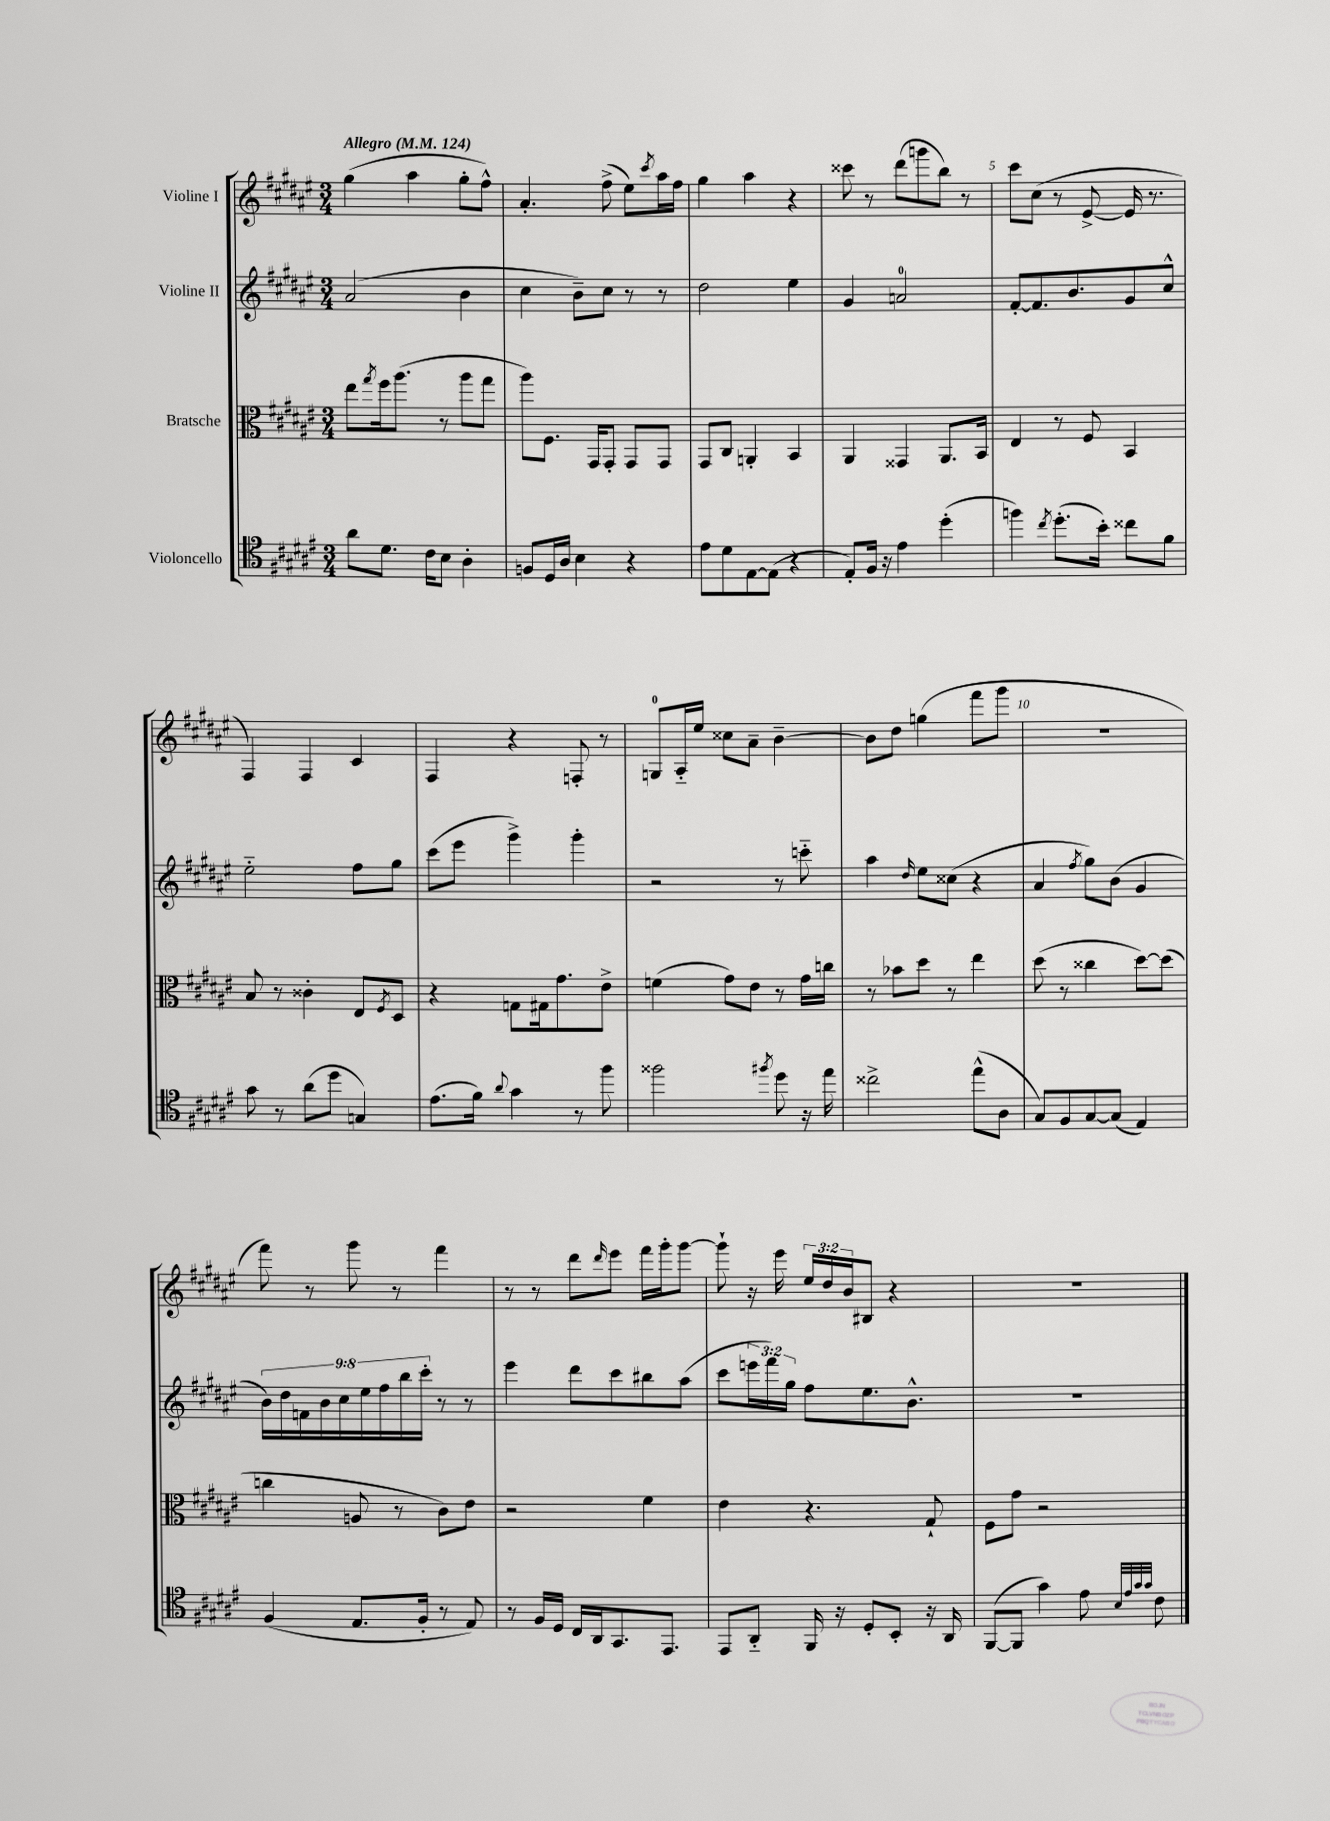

**kern	**kern	**kern	**kern
*staff4	*staff3	*staff2	*staff1
*clefC4	*clefC3	*clefG2	*clefG2
*k[f#c#g#d#a#e#]	*k[f#c#g#d#a#e#]	*k[f#c#g#d#a#e#]	*k[f#c#g#d#a#e#]
*M3/4	*M3/4	*M3/4	*M3/4
*MM124	*MM124	*MM124	*MM124
8a#	8ee#	(2a#	(4gg#
.	8qgg#	.	.
8.d#	16ff#	.	.
.	(8.aa#	.	.
.	.	.	4aa#
16c#	.	.	.
8B	8r	.	.
4A#'	8aa#	4b	8gg#'
.	8gg#	.	8ff#^^)
=	=	=	=
8F	8aa#)	4cc#	4.a#'
16D#	8.F#	.	.
16A#	.	.	.
4B	.	8b~)	.
.	16GG#	.	.
.	8GG#'	8cc#	(8ff#^
4r	8GG#	8r	8ee#)
.	.	.	8qccc#
.	8GG#	8r	16aa#
.	.	.	16ff#
=	=	=	=
8e#	8GG#	2dd#	4gg#
8d#	8C#	.	.
[8E#	4AA'	.	4aa#
(8E#]	.	.	.
4r	4BB	4ee#	4r
=	=	=	=
8E#')	4AA#	4g#	8ccc##
16F#	.	.	8r
16r	.	.	.
4e#	4GG##	2a	(8ddd#
.	.	.	8ggg
(4dd#'	8.AA#	.	8bb)
.	.	.	8r
.	16BB	.	.
=	=	=	=
4ff)	4E#	[8f#'	8ccc#
.	.	8.f#]	(8cc#
8qcc#	.	.	.
(8.dd#'	8r	.	8r
.	.	8.b	.
.	8F#	.	[8e#^
16b')	.	.	.
8cc##	4BB	8g#	16e#]
.	.	.	8.r
8f#	.	8cc#^^	.
=	=	=	=
8g#	8B	2ee#'~	4F#)
8r	8r	.	.
(8a#	4c##'	.	4F#
8dd#	.	.	.
4G)	8E#	8ff#	4c#
.	8qF#	.	.
.	8D#	8gg#	.
=	=	=	=
(8.e#	4r	(8ccc#	4F#
.	.	8eee#	.
16f#)	.	.	.
8qqa#	.	.	.
4g#	8G	4ggg#^)	4r
.	16G#	.	.
.	8.g#	.	.
8r	.	4ggg#'	8F'
8ff#	8e#^	.	8r
=	=	=	=
2ff##	(4f	2r	8G
.	.	.	16A#'~
.	.	.	16ee#
.	8g#)	.	8cc##
.	8e#	.	8a#~
8qff#	.	.	.
8dd#	8r	8r	[4b~
16r	16g#	8ccc'~	.
16ee#	16cc	.	.
=	=	=	=
2cc##^	8r	4aa#	8b]
.	8b-	.	8dd#
.	.	16qqdd#	.
.	8dd#	8ee#	(4gg
.	8r	(8cc##	.
(8ee#^^	4ee#	4r	8fff#
8A#	.	.	8ggg#
=	=	=	=
8G#)	(8dd#	4a#	2.r
8F#	8r	.	.
.	.	8qff#	.
[8G#	4cc##	8gg#)	.
(8G#]	.	(8b	.
4E#)	[8dd#)	4g#	.
.	(8dd#]	.	.
=	=	=	=
(4F#	4cc	18b)	8fff#)
.	.	18dd#	.
.	.	18f	.
.	.	.	8r
.	.	18b	.
.	.	18cc#	.
8.E#	8A	.	8ggg#
.	.	18ee#	.
.	.	18ff#	.
.	8r	.	8r
.	.	18bb	.
16F#'	.	.	.
.	.	18ccc#'	.
8r	8c#)	8r	4fff#
8E#)	8e#	8r	.
=	=	=	=
8r	2r	4eee#	8r
16F#	.	.	8r
16D#	.	.	.
16C#	.	8ddd#	8ddd#
16AA#	.	.	.
.	.	.	16qqddd#
8.GG#	.	8ccc#	8eee#
.	4f#	8bb#	16fff#
8.EE#	.	.	16ggg#'
.	.	(8aa#	[8ggg#
=	=	=	=
8EE#	4e#	8ccc#	8ggg#`]
8AA#'~	.	24eee	16r
.	.	24fff#)	.
.	.	.	16eee#
.	.	24gg#	.
16FF#	4.r	8ff#	24ee#
.	.	.	24dd#
16r	.	.	.
.	.	.	24b
8D#'	.	8.ee#	8B#
8BB'	.	.	4r
.	.	8.b^^	.
16r	8G#`	.	.
16AA#	.	.	.
=	=	=	=
([8FF#	8F#	2.r	2.r
8FF#]	8g#	.	.
4g#)	2r	.	.
8e#	.	.	.
32qqB	.	.	.
32qqe#	.	.	.
32qqg#	.	.	.
32qqg#	.	.	.
8c#	.	.	.
==	==	==	==
*-	*-	*-	*-
